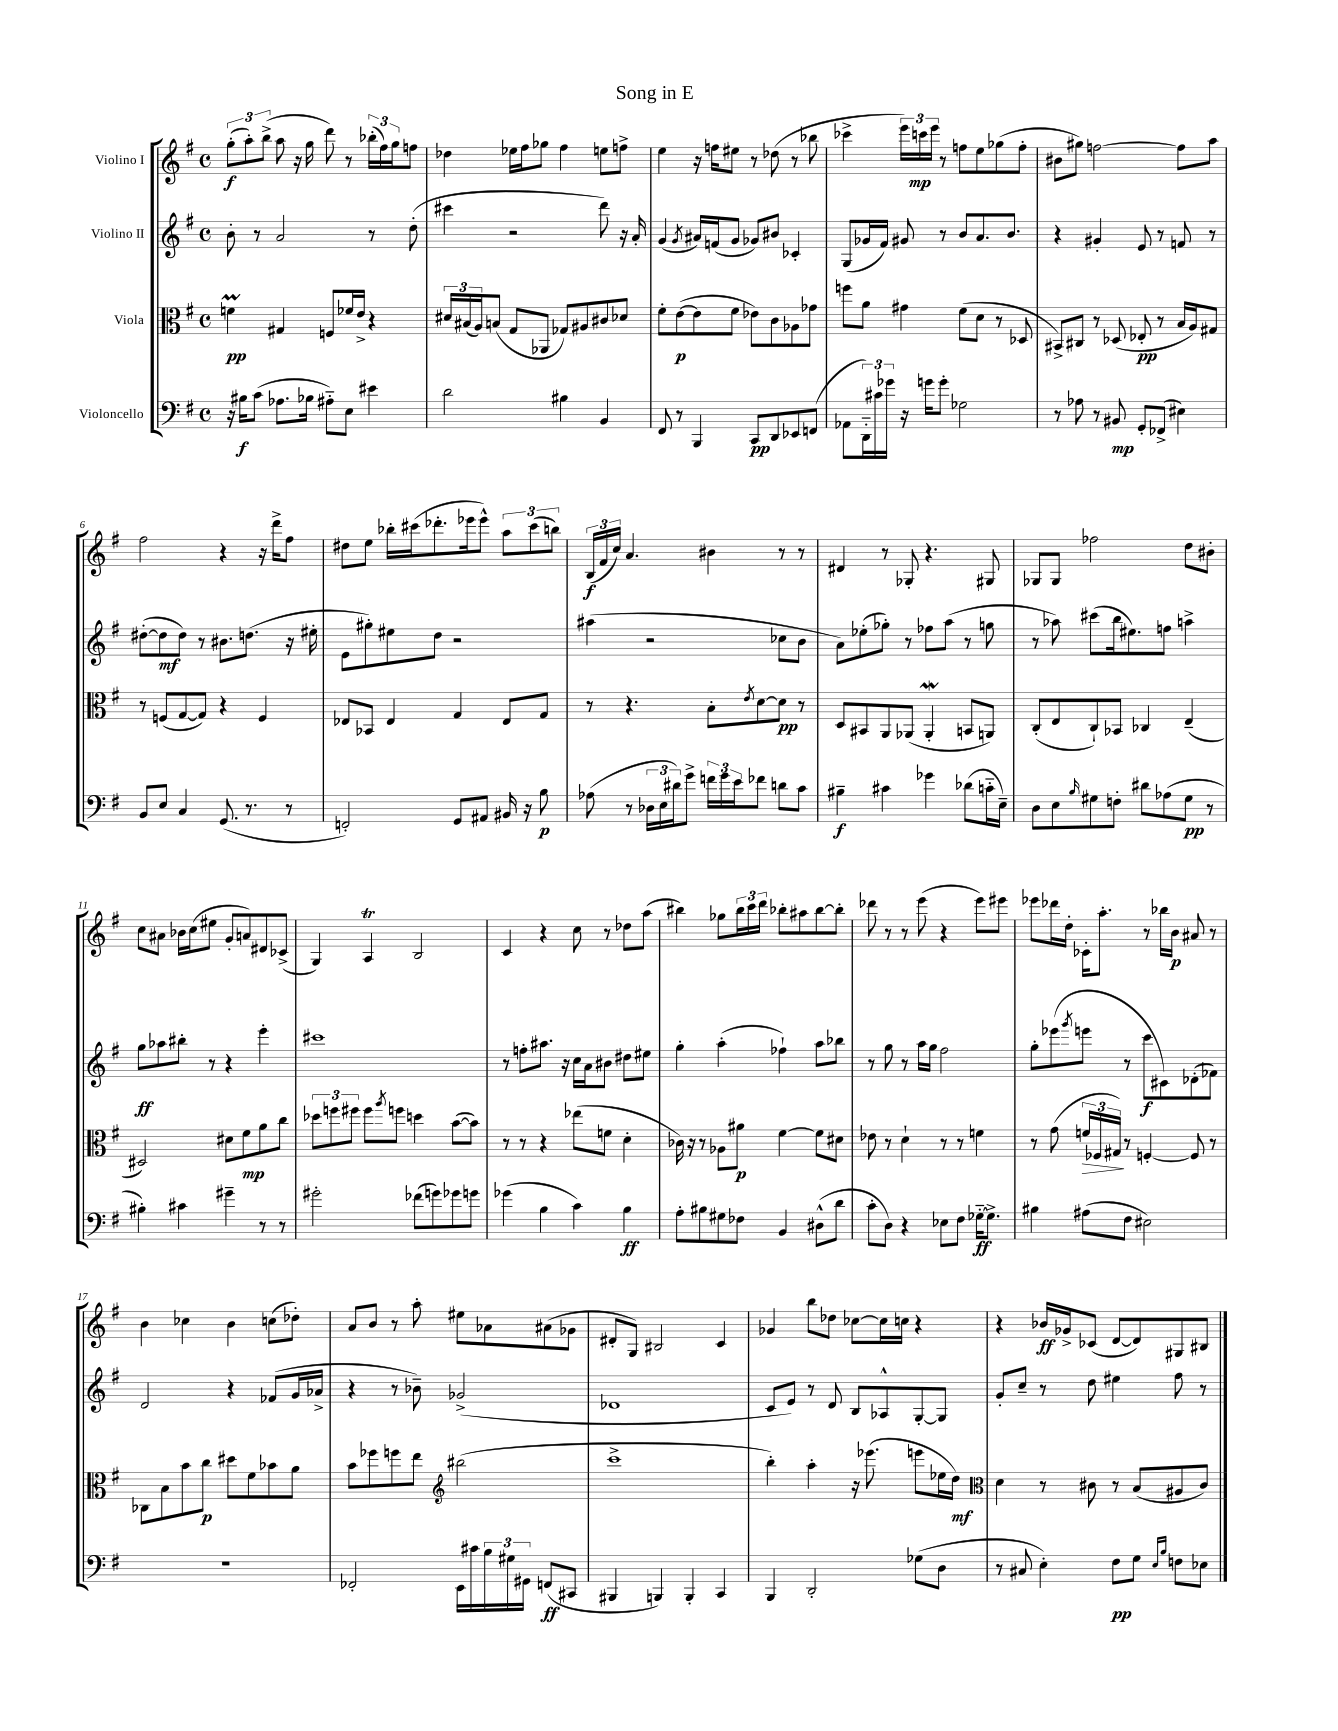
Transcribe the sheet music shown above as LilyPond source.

\header { title = "Song in E" }
<<
\new StaffGroup <<
\new Staff = "s0" \with { instrumentName = "Violino I" } {
    \clef treble \key g \major \defaultTimeSignature \time 4/4
    \tuplet 3/2 { g''8-.\f( a''8-.) b''8->( } a''8 r16 g''16 d'''8) r8 \tuplet 3/2 { bes''16-.( fis''16) g''16 } f''8 |
    des''4 ees''16 fis''16 ges''8 fis''4 e''8 f''8-> |
    e''4 r16 f''16 eis''8 r8 des''8( r8 bes''8 |
    ces'''4-> \tuplet 3/2 { e'''16) c'''16\mp e'''16 } r8 f''8 e''8 ges''8( f''8-. |
    bis'8 gis''8) f''2~ f''8 a''8 |
    fis''2 r4 r16 d'''16-> fis''8 |
    dis''8 e''8 bes''16-. cis'''16( des'''8.-. ees'''16 ees'''8-^) \tuplet 3/2 { a''8 cis'''8( b''8) } |
    \tuplet 3/2 { b16\f( fis'16 c''16) } a'4. bis'4 r8 r8 |
    dis'4 r8 ges8-. r4. gis8 |
    ges8 ges8 fes''2 d''8 bis'8-. |
    c''8 ais'8 bes'16 c''16( eis''8 g'8-. a'8) dis'8 ces'8->( |
    g4) a4\trill b2 |
    c'4 r4 c''8 r8 des''8 a''8( |
    bis''4) ges''8 \tuplet 3/2 { bis''16 c'''16 d'''16 } bes''8-. ais''8 bes''8~ bes''8-. |
    des'''8 r8 r8 e'''8( r4 e'''8) eis'''8 |
    ees'''8 des'''16 d''16-. ces'16-. a''8.-. r8 bes''16 b'16\p ais'8 r8 |
    b'4 ces''4 b'4 c''8( des''8-.) |
    a'8 b'8 r8 a''8-. eis''8 aes'8 ais'8( ges'8 |
    dis'8-. g8) bis2 c'4 |
    ges'4 b''8 des''8 ces''8~ ces''16 c''16 r4 |
    r4 bes'16\ff ges'16-> ces'8( d'8~ d'8) gis8 bis8 \bar "|." |
}
\new Staff = "s1" \with { instrumentName = "Violino II" } {
    \clef treble \key g \major \defaultTimeSignature \time 4/4
    b'8-. r8 a'2 r8 d''8-.( |
    cis'''4 r2 d'''8) r16 a'16-. |
    g'4( \acciaccatura { g'8 } ais'16) f'16( g'8 ges'8) bis'8 ces'4-. |
    g8( ges'16 fis'16) gis'8 r8 b'8 a'8. b'8. |
    r4 gis'4-. e'8 r8 f'8 r8 |
    dis''8~-.( dis''8\mf dis''8) r8 bis'8. d''8.( r16 eis''16-. |
    e'8 gis''8-.) eis''8 d''8 r2 |
    ais''4( r2 ces''8 b'8 |
    a'8) ees''8-.( ges''8-.) r8 fes''8 a''8( r8 g''8 |
    r8 aes''8) cis'''8( b''16 eis''8.) f''8 a''4-> |
    g''8\ff aes''8 bis''8-. r8 r4 e'''4-. |
    cis'''1 |
    r8 f''8-. ais''8. r16 c''16 a'16 bis'8 dis''8 eis''8 |
    g''4-. a''4-.( fes''4-!) a''8 bes''8 |
    r8 g''8 r8 a''16 g''16 fis''2 |
    g''8-. ees'''8( \acciaccatura { g'''8 } e'''8 r8 c'''8\f cis'8) des'8-.( fes'8) |
    d'2 r4 fes'8( g'16 aes'16-> |
    r4 r8 bes'8--) ges'2->( |
    des'1 |
    c'8 e'8) r8 d'8 b8 aes8-^ g8~-. g8 |
    g'8-. c''8-- r8 d''8 eis''4 fis''8 r8 \bar "|." |
}
\new Staff = "s2" \with { instrumentName = "Viola" } {
    \clef alto \key g \major \defaultTimeSignature \time 4/4
    f'4\prall\pp gis4 f8 fes'16 e'16-> r4 |
    \tuplet 3/2 { dis'16 bis16( a16) } b8( g8 aes,8 ges8) ais8 cis'8 des'8 |
    fis'8-. e'8~\p( e'8 fis'8 ees'8) c'8 aes8 ges'8 |
    f''8 a'8 gis'4 fis'8( d'8 r8 des8 |
    bis,8->) cis8 r8 des8( ees8-.\pp r8 b16 a16) gis8 |
    r8 f8( g8~ g8) r4 f4 |
    ees8 bes,8 ees4 g4 ees8 g8 |
    r8 r4. b8-. \acciaccatura { e'8 } d'8~ d'8\pp r8 |
    d8 bis,8 a,8 aes,8( aes,4-.\mordent b,8 a,8) |
    c8-.( e8 c8-!) bes,8 ces4 e4--( |
    dis2) dis'8 fis'8\mp a'8 c''8 |
    \tuplet 3/2 { des''8 f''8 fis''8 } fis''8 \acciaccatura { a''8 } f''8 d''4 b'8~( b'8) |
    r8 r8 r4 ees''8( f'8 d'4-. |
    ces'16) r16 r8 aes8 ais'8\p fis'4~ fis'8 dis'8 |
    ees'8 r8 d'4-! r8 r8 f'4 |
    r8 g'8( \tuplet 3/2 { f'16\> fes16 gis16\!) } r8 f4~-. f8 r8 |
    ces8 b8 b'8 c''8\p dis''8 fis'8 bes'8 a'8 |
    b'8 fes''8 f''8 e''8 \clef treble bis''2( |
    c'''1-> |
    b''4-.) a''4-. r16 ees'''8.( e'''8 ees''16 d''16\mf) |
    \clef alto d'4 r8 cis'8 r8 b8( ais8 cis'8) \bar "|." |
}
\new Staff = "s3" \with { instrumentName = "Violoncello" } {
    \clef bass \key g \major \defaultTimeSignature \time 4/4
    r16 bis16\f c'8( aes8. bes16 ais8-_) e8 eis'4 |
    d'2 bis4 b,4 |
    fis,8 r8 b,,4 c,8\pp d,8 ees,8 f,8( |
    aes,8 \tuplet 3/2 { d,16-_) cis'16 ges'16 } r16 g'16 g'8-. ges2 |
    r8 aes8 r8 bis,8\mp g,8-. fes,8->( eis4) |
    b,8 e8 c4 g,8.( r8. r8 |
    f,2-.) g,8 ais,8 bis,16 r16 b8\p |
    aes8( r8 \tuplet 3/2 { des16 e16 dis'16) } g'8-> \tuplet 3/2 { f'16 g'16 e'16 } fes'8 d'8 c'8 |
    bis4--\f cis'4 ges'4 des'8( c'16-_ e16--) |
    d8 e8 \grace { b16 } gis8 f8-. dis'8 aes8( gis8\pp r8 |
    bis4-.) cis'4 gis'4-- r8 r8 |
    gis'2-. fes'8( g'8) ges'8 g'8 |
    ges'4( b4 c'4) b4\ff |
    a8-. bis8 gis8 fes8 b,4 dis8-^( d'8 |
    c'8-. d8) r4 ees8 fis8 ges16~-_\ff ges8.-> |
    bis4 ais8( fis8 eis2) |
    r1 |
    fes,2-. e,16 cis'16 \tuplet 3/2 { b16 gis16 gis,16 } f,8\ff( cis,8 |
    bis,,4 b,,4) b,,4-. c,4 |
    b,,4 d,2-. ges8( d8 |
    r8 cis8 e4-.) fis8\pp g8 \grace { e16 b16 } f8 ees8 \bar "|." |
}
>>
>>
